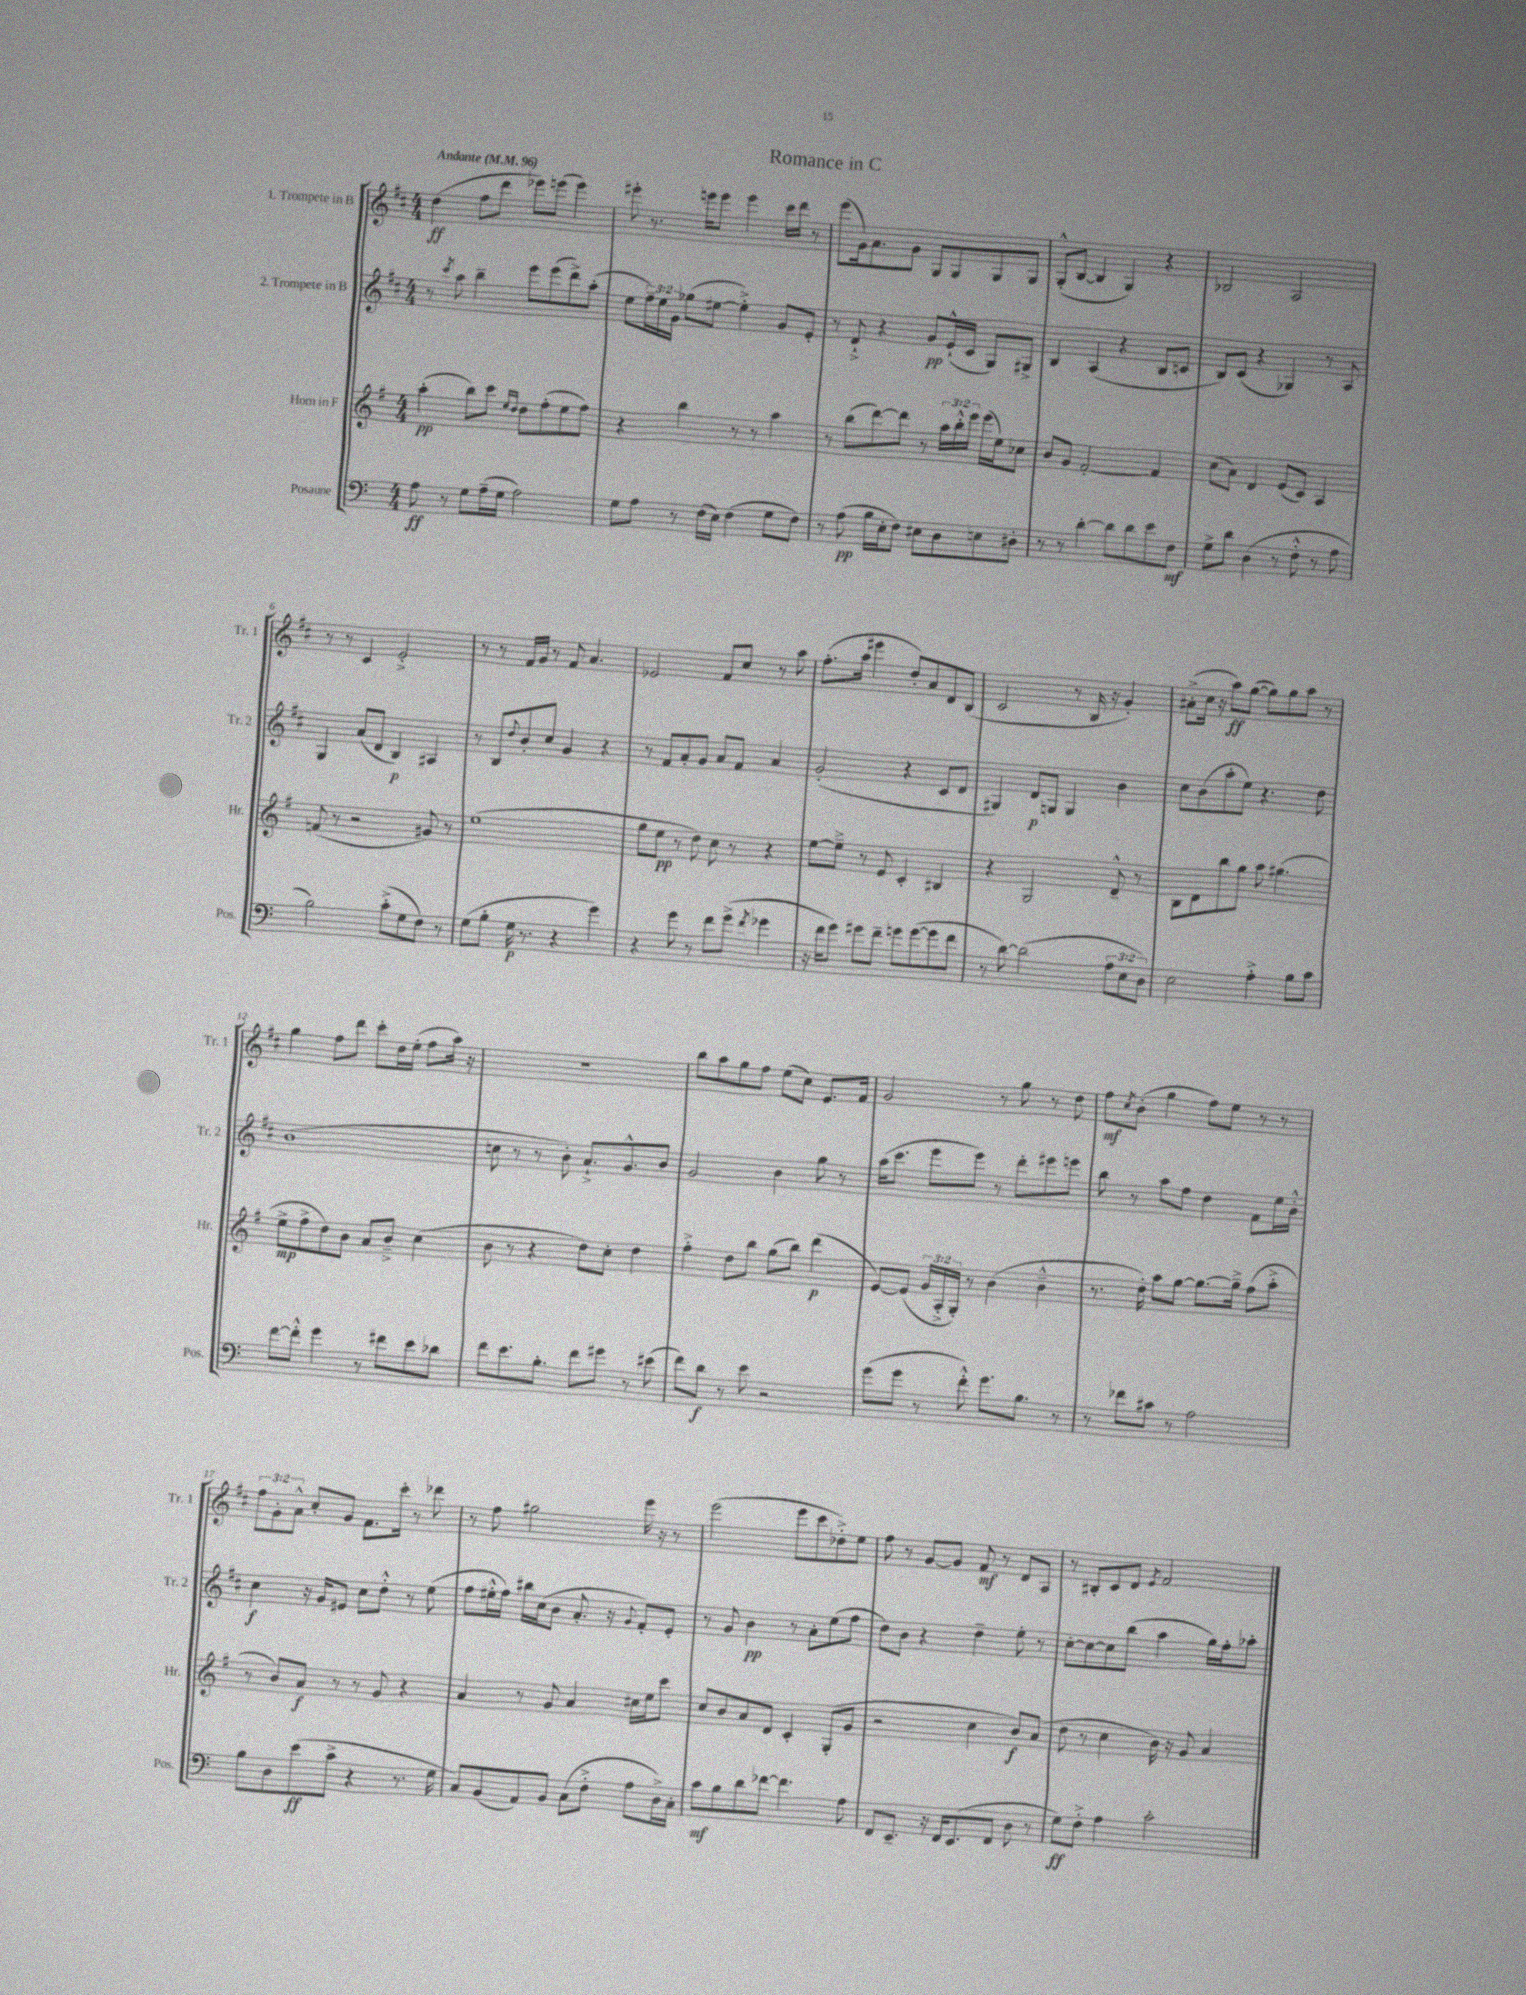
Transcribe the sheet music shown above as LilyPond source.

\header { title = "Romance in C" }
<<
\new StaffGroup <<
\new Staff = "s0" \with { instrumentName = "1. Trompete in B" shortInstrumentName = "Tr. 1" } {
    \clef treble \key d \major \numericTimeSignature \time 4/4 \override Staff.TupletNumber.text = #tuplet-number::calc-fraction-text \tempo "Andante" 4 = 96
    d''4\ff( fis''8 d'''8 ees'''8) e'''8( e'''4) |
    eis'''8-. r8. e'''16 e'''8 e'''4 cis'''16 d'''16 r8 |
    e'''8( g'16) a'8. g'8 g8 g8 g8 g8 |
    g8-.-^( b8~ b4 g4) r4 |
    bes2 a2 |
    r8 r8 cis'4 e'2-.-> |
    r8 r8 fis'16 g'16 r8 fis'8 a'4. |
    ees'2 fis'8 cis''8 r8 a''8 |
    fis''8.-.( a''16 eis'''4 d''8-.) a'8 d'8 b8( |
    cis'2 r8 b16 r16 g'4-.) |
    ais'8-.->( cis''16 r16 a''8\ff) g''8~( g''8) g''8 a''8 r8 |
    g''4 fis''8 d'''8 cis'''8-. d''16 e''16-.( fis''8 a''16) r16 |
    R1 |
    b''8 a''8 g''8 fis''8 e''8( cis''8) e'8. fis'16 |
    g'2 r8 g''8 r8 d''8 |
    fis''8\mf \acciaccatura { cis''8 } b'8-.( g''4 fis''8) e''8 r8 r8 |
    \tuplet 3/2 { fis''8 g'8-. a'8-^ } cis''8-. g'8 fis'8. cis'''16-. r8 des'''8 |
    r8 fis''8 gis''2 e'''16 r16 r8 |
    e'''2( e'''8 cis'''8 des''8-.->) e''8 |
    fis''8 r8 g'8~ g'8 fis'8\mf r8 d'8 a8 |
    r8 bis8-. cis'8 d'8 \acciaccatura { e'8 } fis'2 \bar "|." |
}
\new Staff = "s1" \with { instrumentName = "2. Trompete in B" shortInstrumentName = "Tr. 2" } {
    \clef treble \key d \major \numericTimeSignature \time 4/4 \override Staff.TupletNumber.text = #tuplet-number::calc-fraction-text
    r8 \acciaccatura { cis'''8 } a''8 b''4-- e'''8 e'''8( d'''8->) a''8-.( |
    e''8 \tuplet 3/2 { fis''16--) e''16 g'16 } ges''8( eis''8~ eis''4-.->) g'8 e'8-. |
    r8 d'8-!-> r4 g'8\pp e'16-!-^( cis'16 g8) gis8-> |
    b4 a4( r4 b8 c'8 |
    b8) cis'8( r4 ges4) r8 a8 |
    g4 a'8( d'8 b4\p) ais4 |
    r8 b8 \appoggiatura { d''8 } b'8-. cis''8 g'4 r4 |
    r8 fis'8 a'8-. g'8 a'8 fis'8 a'4 |
    g'2-.( r4 cis'8 d'8 |
    gis4) d'8\p g8 g4 b'4 |
    cis''8 b'8( a''8-. e''8) r4. d''8 |
    b'1( |
    c''8 r8 r8 b'8-.) a'8.-!-> g'8.-^ b'8 |
    g'2 b'4 g''8 r8 |
    a''16( cis'''8. e'''8 e'''8) r8 d'''8-. eis'''8 e'''8 |
    b''8 r8 a''8 fis''8 d''4 fis'8 e''16 b'16-.-^ |
    cis''4\f r16 g'16 eis'8 cis''8 d''8-.-^ r8 e''8( |
    fis''8 eis''16-.-^ fis''16) bis''16 cis''16( b'8 a'8.-. r16 \appoggiatura { g'8 } fis'8-.) e'8-. |
    r8 g'8 b'4\pp r8 a'8-. e''8( fis''8 |
    d''8) b'8 r4 d''4-- e''8-. r8 |
    cis''8~-. cis''8~ cis''8 b''8( a''4 g''16) fis''16-. aes''8-. \bar "|." |
}
\new Staff = "s2" \with { instrumentName = "Horn in F" shortInstrumentName = "Hr." } {
    \clef treble \key g \major \numericTimeSignature \time 4/4 \override Staff.TupletNumber.text = #tuplet-number::calc-fraction-text
    a''4-.\pp( b''8) c'''8 \grace { e''16 d''16 } d''8 fis''8-.( e''8 fis''8) |
    r4 b''4 r8 r8 a''4 |
    r8 b''8( d'''8~) d'''8 r8 \tuplet 3/2 { a''16 b''16-.-^ e'''16 } e'''16( e''16) ces''8 |
    b'8 g'8 fis'2~-. fis'4 |
    c''8( a'8) d'4 e'8( c'8) a4 |
    f'8( r8 r2 gis'8) r8 |
    e''1( |
    g''8 e''8\pp r8 d''8) c''8 r8 r4 |
    e''8~ e''8---> r8 e'8 c'4-. bis4 |
    r4 g2 d'8---^ r8 |
    b8 d'8 b''8 g''8 a''8 gis''4.( |
    e''8->\mp fis''8-> d''8) b'8 a'8 b'8---> c''4( |
    b'8 r8 r4 d''8) c''8-. d''4 |
    fis''4-.-> d''8 b''8 g''8( b''8) d'''4\p( |
    e'8~) e'8( \tuplet 3/2 { g'16 a16-.-> g16-.) } r8 b'4( b'4---^ |
    r8. d''16-.) a''8 g''8~ g''8.~ g''16---> fis''8( a''8-.-> |
    r8 b'8) a'8\f r8 r8 g'8 r4 |
    a'4 r8 g'8 a'4 cis''16 e''16 c'''8 |
    c''8 b'8 a'8 d'8 c'4-. g8-.( g'8 |
    r2 c''4 b'8\f) a'8( |
    d''8 r8 c''4 b'16) r16 g'8 a'4 \bar "|." |
}
\new Staff = "s3" \with { instrumentName = "Posaune" shortInstrumentName = "Pos." } {
    \clef bass \key c \major \numericTimeSignature \time 4/4 \override Staff.TupletNumber.text = #tuplet-number::calc-fraction-text
    a8\ff r8 g8 a16--( g16 a2) |
    g8 a8 r8 f16( e16) f4( g8 f8) |
    r8 a8\pp( b16 e16-. f8) eis8 d8 e8 dis8-. |
    r8 r8 d'4~-. d'8 d'8 e'8 f8\mf |
    g8-> d'8 d4( r8 f8-.-^ r8 a8 |
    b2) c'8-.->( g8 f8) r8 |
    g8( b8-. g16\p r8. r4 g'4) |
    r4 g'8 r8 f'8 g'8->( \acciaccatura { f'8 } ges'4 |
    r16 f'16 g'8) gis'8 f'8-- g'8 g'8~( g'8 f'8 |
    r8 d'8~) d'2( \tuplet 3/2 { a8 e8 d8) } |
    e2 a4-.-> b8 c'8 |
    f'8~ f'8-.-^ g'4 r8 fis'8 e'8 des'8 |
    f'8 e'8. b8.-. f'8 gis'8 r8 eis'8( |
    f'8) d'8\f r8 e'8 r2 |
    g'8( g'8 r8 f'8-.-^) g'8. b8. r8 |
    r8 fes'8 cis'8 r8 a2 |
    b8 d8 e'8\ff( c'8-> r4 r8. g16 |
    c8) b,8( a,8) b,8 c8( f8-.-> a8 d16->) c16-. |
    c'8\mf b8 d'8 fes'8~ fes'4. a8 |
    f,8 e,8.-- r16 f,16 e,8.( f,8 d8 r8 |
    g8\ff) f8-.-> a4 c'2-. \bar "|." |
}
>>
>>
